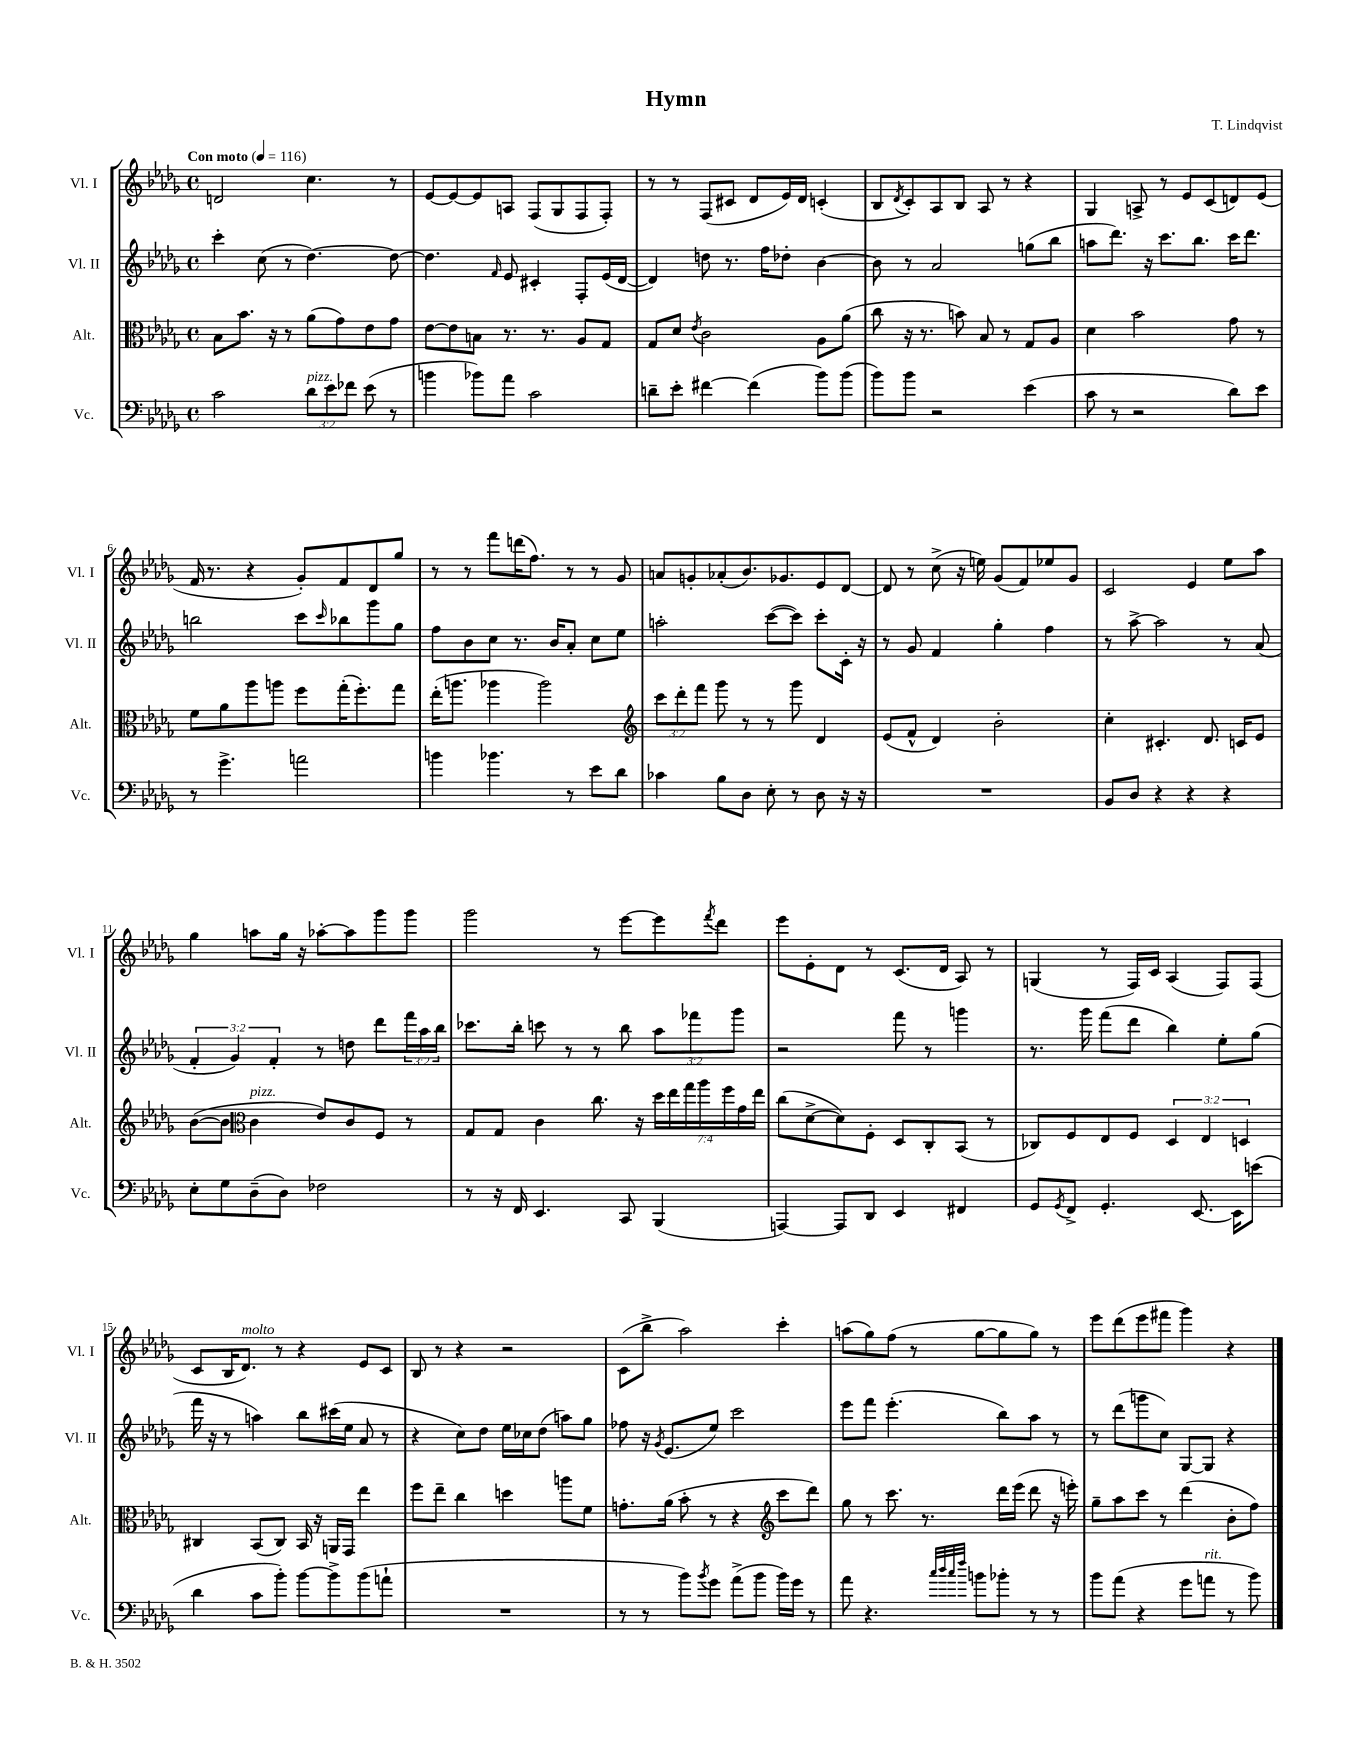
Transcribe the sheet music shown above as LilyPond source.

\header { title = "Hymn" composer = "T. Lindqvist" }
<<
\new StaffGroup <<
\new Staff = "s0" \with { instrumentName = "Vl. I" shortInstrumentName = "Vl. I" } {
    \clef treble \key des \major \defaultTimeSignature \time 4/4 \tempo "Con moto" 4 = 116
    d'2 c''4. r8 |
    ees'8~ ees'8~ ees'8 a8 f8( ges8 f8 f8-.) |
    r8 r8 f8( cis'8 des'8 ees'16) des'16 c'4-.( |
    bes8 \acciaccatura { des'8 } c'8-.) aes8 bes8 aes8 r8 r4 |
    ges4 a8-> r8 ees'8 c'8( d'8) ees'8( |
    f'16 r8. r4 ges'8-.) f'8 des'8 ges''8 |
    r8 r8 f'''8 d'''16( f''8.) r8 r8 ges'8 |
    a'8 g'8-. aes'8-.( bes'8.) ges'8. ees'8 des'8~ |
    des'8 r8 c''8->( r16 e''16) ges'8( f'8) ees''8 ges'8 |
    c'2 ees'4 ees''8 aes''8 |
    ges''4 a''8 ges''16 r16 aes''8~-. aes''8 ges'''8 ges'''8 |
    ges'''2 r8 ees'''8~ ees'''8 \acciaccatura { f'''8 } des'''8 |
    ees'''8 ees'8-. des'8 r8 c'8.( des'16 aes8) r8 |
    g4( r8 f16) c'16 aes4( f8) f8( |
    c'8 bes16 des'8.^\markup { \italic "molto" }) r8 r4 ees'8 c'8 |
    bes8 r8 r4 r2 |
    c'8( bes''8-> aes''2) c'''4-. |
    a''8( ges''8) f''8( r8 ges''8~ ges''8 ges''8) r8 |
    ees'''8 des'''8( ees'''8 fis'''8 ges'''4) r4 \bar "|." |
}
\new Staff = "s1" \with { instrumentName = "Vl. II" shortInstrumentName = "Vl. II" } {
    \clef treble \key des \major \defaultTimeSignature \time 4/4 \override Staff.TupletNumber.text = #tuplet-number::calc-fraction-text
    c'''4-. c''8( r8 des''4.~) des''8~ |
    des''4. \grace { f'16 } ees'8 cis'4-. f8-. ees'16( des'16~ |
    des'4) d''8 r8. f''16 des''8-. bes'4~ |
    bes'8 r8 aes'2 g''8( bes''8 |
    a''8 des'''8.) r16 c'''8. bes''8. c'''16 des'''8. |
    b''2 c'''8 \grace { c'''16 } bes''8 ges'''8 ges''8 |
    f''8 bes'8 c''8 r8. bes'16 aes'8-. c''8 ees''8 |
    a''2-. c'''8~( c'''8) c'''8-. c'16-. r16 |
    r8 ges'8 f'4 ges''4-. f''4 |
    r8 aes''8~-> aes''2 r8 aes'8( |
    \tuplet 3/2 { f'4-. ges'4) f'4-. } r8 d''8 des'''8 \tuplet 3/2 { f'''16 aes''16 bes''16 } |
    ces'''8. bes''16-. c'''8 r8 r8 bes''8 \tuplet 3/2 { aes''8 fes'''8 ges'''8 } |
    r2 f'''8 r8 g'''4 |
    r8. ges'''16 f'''8( des'''8 bes''4) ees''8-. ges''8( |
    f'''16 r16 r8 a''4) bes''8 cis'''16( ees''16 aes'8 r8 |
    r4 c''8) des''8 ees''16 ces''16 des''8( a''8) ges''8 |
    fes''8 r16 \acciaccatura { ges'8 } ees'8.( ees''8) c'''2 |
    ees'''8 f'''8 ees'''4.-.( bes''8) aes''8 r8 |
    r8 des'''8( g'''8 c''8) ges8~ ges8 r4 \bar "|." |
}
\new Staff = "s2" \with { instrumentName = "Alt." shortInstrumentName = "Alt." } {
    \clef alto \key des \major \defaultTimeSignature \time 4/4 \override Staff.TupletNumber.text = #tuplet-number::calc-fraction-text
    bes8 bes'8. r16 r8 aes'8( ges'8) ees'8 ges'8 |
    ees'8~ ees'8 b8 r8. r8. aes8 ges8 |
    ges8 des'8 \acciaccatura { ees'8 } c'2 aes8 aes'8( |
    c''8 r16 r8. b'8) bes8 r8 ges8 aes8 |
    des'4 bes'2 ges'8 r8 |
    f'8 aes'8 aes''8 a''8 f''8 ges''16-.( f''8.-.) ges''8 |
    ees''16-.( a''8. aes''4 aes''2) |
    \clef treble \tuplet 3/2 { c'''8 des'''8-. f'''8 } ges'''8 r8 r8 ges'''8 des'4 |
    ees'8( f'8-^ des'4) bes'2-. |
    c''4-. cis'4.-. des'8. c'16 ees'8 |
    bes'8~( bes'8 \clef alto c'4^\markup { \italic "pizz." } ees'8) c'8 f8 r8 |
    ges8 ges8 c'4 c''8. r16 \tuplet 7/4 { des''16 ees''16 ges''16 aes''16 f''16 ges'16 ees''16 } |
    c''8( des'8~-> des'8) f8-. des8 c8-. bes,8( r8 |
    ces8) f8 ees8 f8 \tuplet 3/2 { des4 ees4 d4 } |
    cis4 bes,8( cis8) bes,16 r16 a,16 ges,16 ees''4 |
    f''8 ees''8-- c''4 d''4 a''8 f'8 |
    g'8.-. aes'16( bes'8-. r8 r4 \clef treble c'''8 des'''8) |
    ges''8 r8 c'''8. r8. des'''16 ees'''16( des'''8 r16 e'''16-.) |
    ges''8-- aes''8 c'''8 r8 des'''4( bes'8-. f''8) \bar "|." |
}
\new Staff = "s3" \with { instrumentName = "Vc." shortInstrumentName = "Vc." } {
    \clef bass \key des \major \defaultTimeSignature \time 4/4 \override Staff.TupletNumber.text = #tuplet-number::calc-fraction-text
    c'2 \tuplet 3/2 { des'8^\markup { \italic "pizz." } ees'8 fes'8 } ees'8( r8 |
    b'4 bes'8) aes'8 c'2 |
    d'8-- ees'8-. fis'4~ fis'4( bes'8) bes'8( |
    bes'8) bes'8 r2 ees'4( |
    c'8 r8 r2 des'8) ees'8 |
    r8 ges'4.-> a'2 |
    b'4 bes'4. r8 ees'8 des'8 |
    ces'4 bes8 des8 ees8-. r8 des8 r16 r16 |
    R1 |
    bes,8 des8 r4 r4 r4 |
    ees8-. ges8 des8--( des8) fes2 |
    r8 r16 f,16 ees,4. c,8 bes,,4( |
    a,,4~) a,,8 des,8 ees,4 fis,4 |
    ges,8 \acciaccatura { ges,8 } f,8-> ges,4.-. ees,8.~ ees,16 e'8( |
    des'4 c'8 bes'8-.) bes'8~ bes'8-> bes'8( a'8-! |
    R1 |
    r8 r8 bes'8) \acciaccatura { bes'8 } ges'8 aes'8->( bes'8 bes'16) ges'16 r8 |
    aes'8 r4. \grace { c''32 des''32 c''32 f''32 } b'8 bes'8-. r8 r8 |
    bes'8 aes'8( r4 ges'8 a'8^\markup { \italic "rit." } r8 bes'8) \bar "|." |
}
>>
>>
